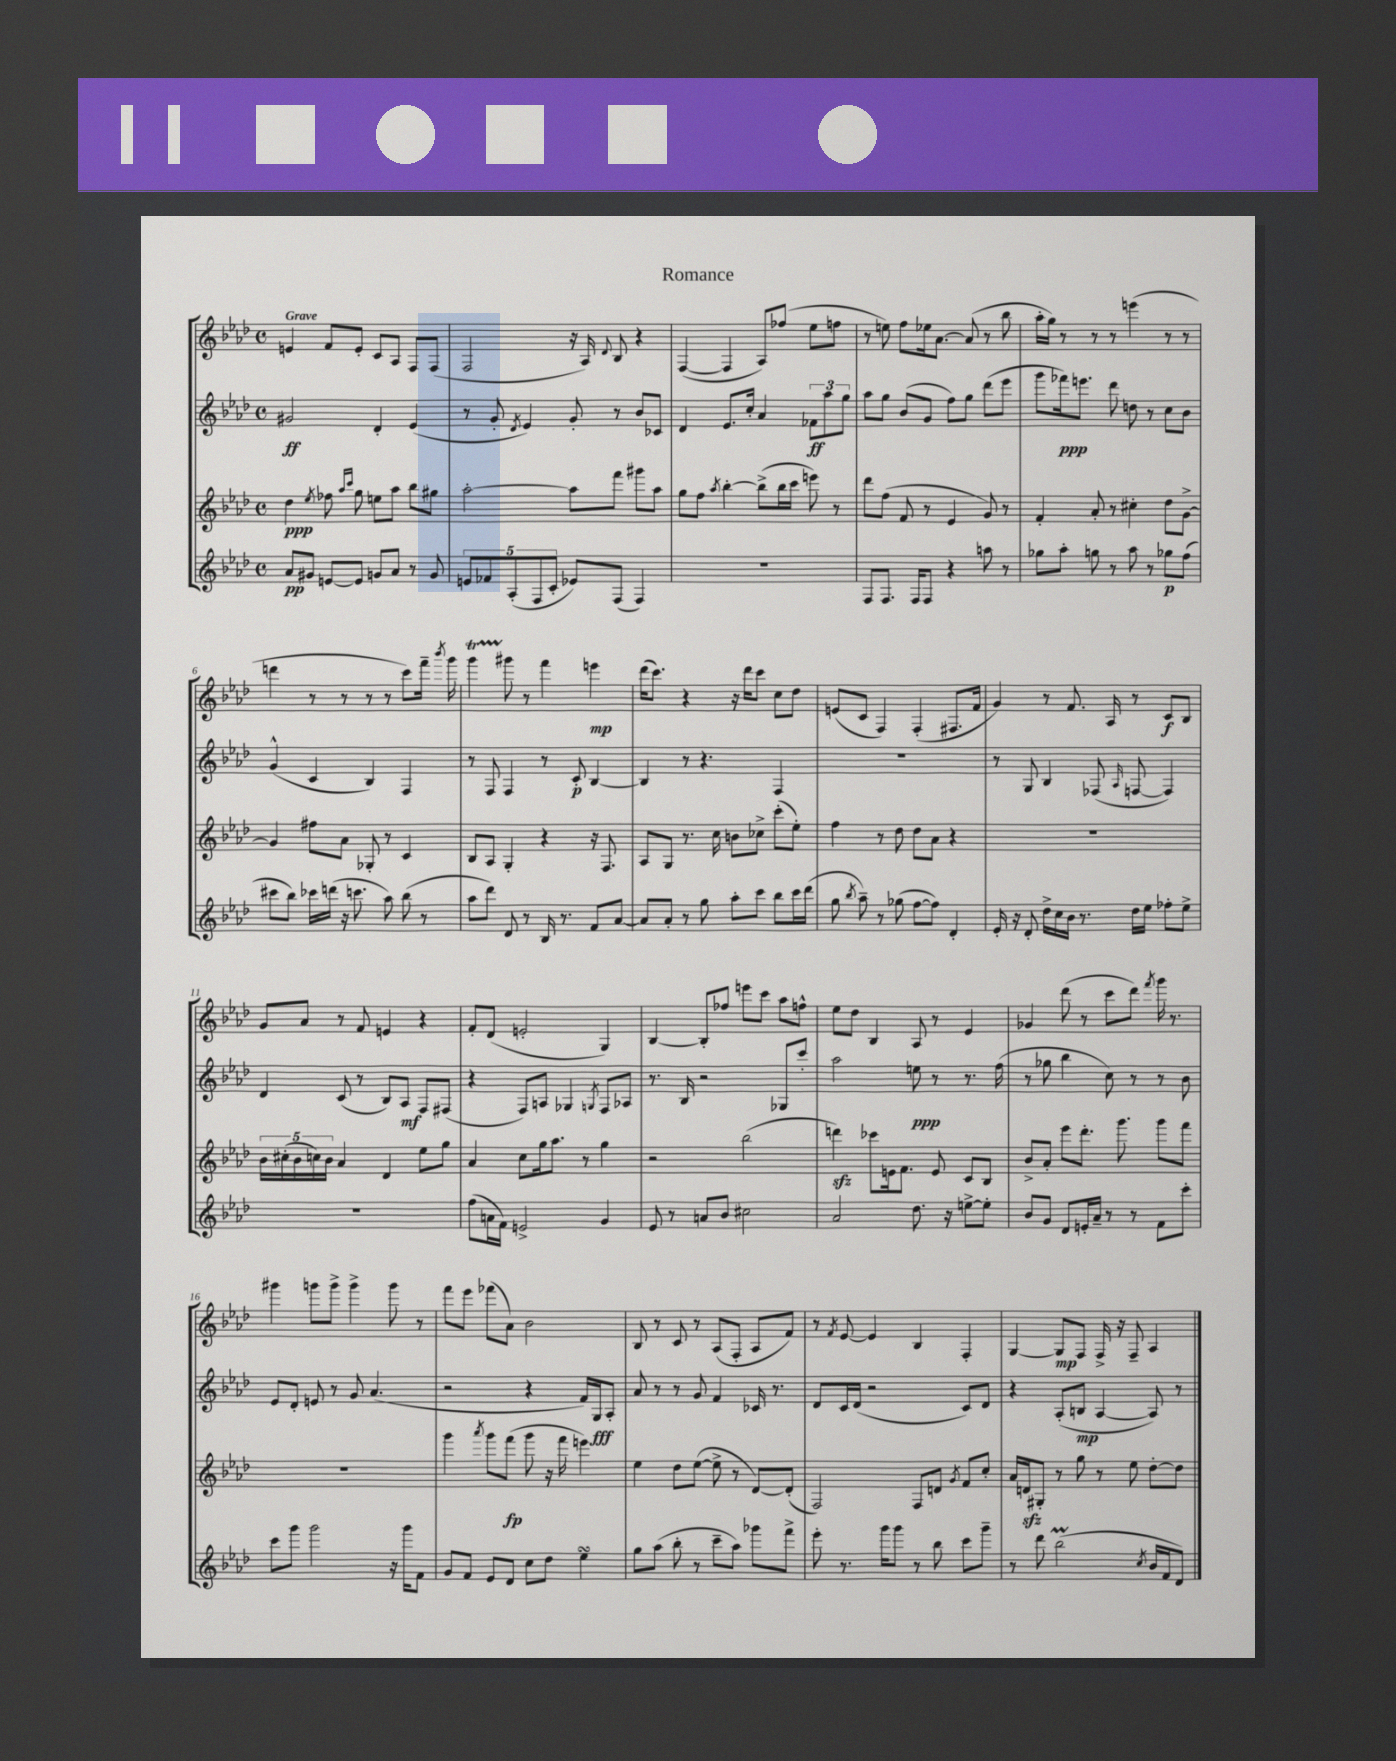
\header { title = "Romance" }
<<
\new StaffGroup <<
\new Staff = "s0" {
    \clef treble \key aes \major \defaultTimeSignature \time 4/4 \tempo "Grave"
    \autoBeamOff e'4 f'8[ e'8]-. c'8[ aes8] f8[ f8]( |
    f2 r16 aes16) \appoggiatura { des'8 } bes8 r4 |
    f4~( f4 aes8[) fes''8]( ees''8[ f''8] |
    r8 e''8) f''8[ ees''16 aes'8.]~ aes'8( r8 bes''8 |
    aes''16[-. g''16]) r8 r8 r8 e'''4( r8 r8 |
    d'''4 r8 r8 r8 r8 c'''8[) f'''16]-- \acciaccatura { bes'''8 } g'''16 |
    g'''4\startTrillSpan gis'''8\stopTrillSpan r8 f'''4 e'''4\mp |
    des'''16[( c'''8.]) r4 r16 des'''16[ c'''8] c''8[ des''8] |
    e'8[( c'8] f4) f4-.( fis8.[ f'16] |
    g'4) r8 f'8. aes16 r8 c'8[\f bes8] |
    g'8[ aes'8] r8 f'8 e'4 r4 |
    f'8[-. des'8]( e'2-. g4) |
    bes4~ bes8[-. fes''8] e'''8[ c'''8] aes''8[ f''8]-^ |
    ees''8[ des''8] bes4 aes8 r8 ees'4 |
    ges'4 des'''8( r8 c'''8[ des'''8]) \acciaccatura { f'''8 } g'''16 r8. |
    gis'''4 g'''8[ g'''8]-> g'''4-> g'''8 r8 |
    f'''8[ ees'''8] fes'''8[( aes'8]) bes'2 |
    bes8 r8 c'8 r8 aes8[( f8]-. aes8[ f'8]) |
    r8 \acciaccatura { f'8 } ees'8~ ees'4 bes4 f4-. |
    g4~ g8[\mp f8] f16-> r16 f8-- aes4 \bar "|." |
}
\new Staff = "s1" {
    \clef treble \key aes \major \defaultTimeSignature \time 4/4
    \autoBeamOff gis'2\ff des'4-. ees'4( |
    r8 g'8-. \acciaccatura { des'8 } ees'4) g'8-. r8 bes'8[ ces'8] |
    des'4 ees'8.[ c''16]-. aes'4 \tuplet 3/2 { fes'8[\ff aes''8 g''8] } |
    aes''8[ g''8] bes'8[( g'8] f''8[) g''8] des'''8[( ees'''8] |
    g'''8[ fes'''16\ppp) e'''8.] des'''8 d''8 r8 c''8[ bes'8] |
    g'4-^( c'4 bes4) f4 |
    r8 f8 f4 r8 c'8-.\p bes4~ |
    bes4 r8 r4. f4 |
    R1 |
    r8 g8 bes4 fes8( \grace { aes16 } f8~ f4) |
    des'4 c'8( r8 bes8[) aes8]\mf f8[ fis8]( |
    r4 f8[) a8] ges4 \acciaccatura { g8 } f8[ aes8] |
    r8. bes16 r2 ges8[ c'''8]-. |
    aes''2 e''8\ppp r8 r8. f''16( |
    r8 ges''8 bes''4 c''8) r8 r8 bes'8 |
    ees'8[ des'8]-. e'8 r8 g'8 aes'4.( |
    r2 r4 f'16[) g16\fff aes8]-. |
    aes'8 r8 r8 g'8 f'4 ces'16 r8. |
    des'8[ c'16 des'16]( r2 c'8[) des'8] |
    r4 aes8[-.( b8]\mp aes4~ aes8) r8 \bar "|." |
}
\new Staff = "s2" {
    \clef treble \key aes \major \defaultTimeSignature \time 4/4
    \autoBeamOff des''4\ppp \acciaccatura { ees''8 } fes''8 \grace { aes''16[ c'''16] } g''8 e''8[ aes''8] bes''8[ gis''8] |
    aes''2~-. aes''8[ f'''8] gis'''8[ aes''8] |
    g''8[ f''8] \acciaccatura { aes''8 } bes''4~-. bes''8[->( bes''16 c'''16] e'''8) r8 |
    des'''8[ f''8]( f'8 r8 ees'4 g'8) r8 |
    f'4-. aes'8-. r8 cis''4-. des''8[ g'8]~-> |
    g'4 fis''8[ aes'8] ges8-. r8 c'4 |
    bes8[ aes8] g4-. r4 r16 f8. |
    aes8[ g8] r8. c''16 b'8[ ces''8]-> c'''8[-.( ees''8]-.) |
    f''4 r8 des''8 des''8[ aes'8] r4 |
    R1 |
    \tuplet 5/4 { bes'16[ cis''16-.( bes'16 c''16) bes'16] } aes'4 des'4 ees''8[ g''8] |
    aes'4 c''8[ g''16 aes''8.] r8 g''4 |
    r2 bes''2( |
    d'''4\sfz) ces'''8[ e'16 f'8.] e'8 c'8[ bes8] |
    bes'8[-> aes'8]-. ees'''8[ des'''8.]-. g'''8. g'''8[ f'''8] |
    R1 |
    g'''4 \acciaccatura { aes'''8 } g'''8[ f'''8]\fp( g'''8 r16 f'''16 e'''4) |
    ees''4 des''8[ ees''8]~( ees''8-> r8 des'8[~) des'8]-.( |
    f2) f8[ d'8] \acciaccatura { g'8 } f'8[ c''8]-. |
    aes'16[ d'16\sfz gis8]-. r8 g''8 r8 ees''8 des''8[~-. des''8] \bar "|." |
}
\new Staff = "s3" {
    \clef treble \key aes \major \defaultTimeSignature \time 4/4
    \autoBeamOff aes'8[\pp gis'8] e'8[~ e'8] g'8[ aes'8] r8 g'8 |
    \tuplet 5/4 { e'8[ fes'8 aes8-.( f8 c'8]-. } ees'8[) f8]( f4) |
    R1 |
    f8[ f8.] f16[ f8] r4 a''8 r8 |
    ges''8[ aes''8]-. g''8 r8 aes''8 r8 ges''8[\p f''8]( |
    cis'''8[ bes''8]) ces'''16[ d'''16]( r16 c'''8. aes''8) bes''8( r8 |
    aes''8[ des'''8]) des'8 r8 bes16 r8. f'8[ aes'8]~ |
    aes'8[ aes'8]-. r8 g''8 aes''8[-. c'''8] bes''8[ c'''16 des'''16]( |
    g''8 \acciaccatura { bes''8 } aes''8--) r8 ges''8( f''8[~ f''8]) des'4-. |
    ees'16-. r16 des'8-. des''16[-> c''16 bes'16] r8. des''16[ ees''16] fes''8[-. ees''8]-> |
    R1 |
    f''8[( a'16 f'16]) e'2-> g'4 |
    ees'8 r8 a'8[ bes'8] cis''2 |
    aes'2 des''8. r16 e''8[~-> e''8]-. |
    bes'8[ g'8] des'8[ e'16-. aes'16]-- r8 r8 f'8[ c'''8]-. |
    c'''8[ g'''8] g'''2 r16 g'''16[ f'8] |
    g'8[ f'8] ees'8[ des'8] c''8[ des''8] ees''4\turn |
    g''8[ aes''8]( bes''8-. r8 c'''8[-- aes''8]) ges'''8[ f'''8]-> |
    ees'''8-. r8. g'''16[ g'''8] r8 bes''8 c'''8[ g'''8]-- |
    r8 des'''8 bes''2\prall( \acciaccatura { c''8 } bes'16[ f'16 des'8]) \bar "|." |
}
>>
>>
